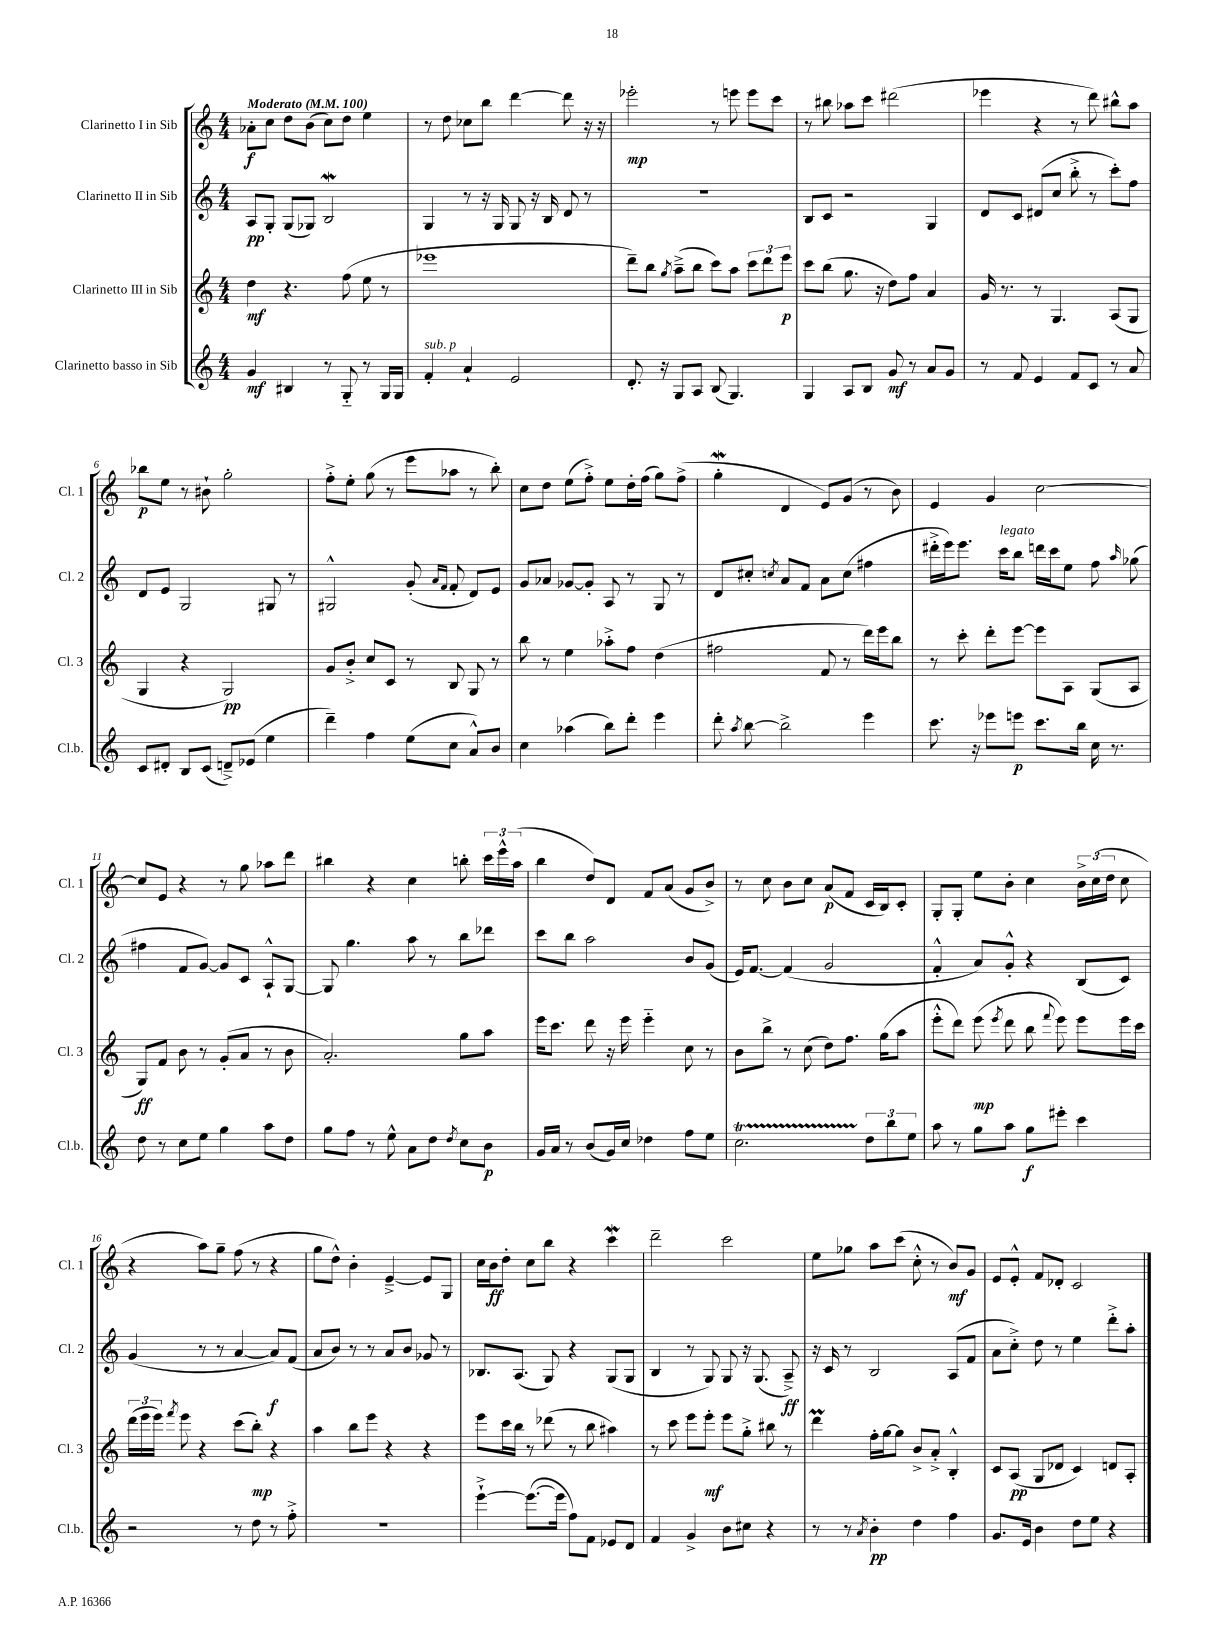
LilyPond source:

<<
\new StaffGroup <<
\new Staff = "s0" \with { instrumentName = "Clarinetto I in Sib" shortInstrumentName = "Cl. 1" } {
    \clef treble \key c \major \numericTimeSignature \time 4/4 \tempo "Moderato" 4 = 100
    \autoBeamOff aes'8[-.\f c''8] d''8[ b'8]( c''8[) d''8] e''4 |
    r8 d''8 ces''8[ b''8] d'''4~ d'''8 r16 r16 |
    ees'''2-.\mp r8 e'''8 e'''8[ c'''8] |
    r8 bis''8 aes''8[ c'''8] dis'''2( |
    ees'''4 r4 r8 d'''8) bis''8[-^ a''8] |
    bes''8[\p e''8] r8 bis'8-! g''2-. |
    f''8[-.-> e''8]-. g''8( r8 e'''8[ aes''8] r8 b''8-.) |
    c''8[ d''8] e''8[( f''8]-.->) e''8[ d''16-. f''16]( g''8[) f''8]->( |
    g''4-.\mordent d'4 e'8[) g'8]( r8 b'8) |
    e'4 g'4 c''2~ |
    c''8[ e'8] r4 r8 g''8 aes''8[ d'''8] |
    bis''4 r4 c''4 b''8-. \tuplet 3/2 { c'''16[ e'''16-^ a''16]( } |
    b''4 d''8[) d'8] f'8[ a'8]( g'8[ b'8]->) |
    r8 c''8 b'8[ c''8] a'8[\p( f'8] c'16[ b16) c'8]-. |
    g8[-. g8]-. e''8[ b'8]-. c''4 \tuplet 3/2 { b'16[-> c''16( d''16] } c''8 |
    r4 a''8[) g''8]-- f''8( r8 r4 |
    g''8[ d''8]-^) b'4-. e'4~---> e'8[ g8] |
    c''16[ b'16\ff d''8]-. c''8[ b''8] r4 c'''4\mordent |
    d'''2-- c'''2 |
    e''8[ ges''8] a''8[ c'''8]( c''8-.-^ r8 b'8[\mf) g'8] |
    e'8[ e'8]-.-^ f'8[ des'8]-. c'2 \bar "|." |
}
\new Staff = "s1" \with { instrumentName = "Clarinetto II in Sib" shortInstrumentName = "Cl. 2" } {
    \clef treble \key c \major \numericTimeSignature \time 4/4
    \autoBeamOff a8[\pp g8]-. g8[( ges8]) b2\mordent |
    g4 r8 r16 g16 g8 r16 b16 d'8 r8 |
    r1 |
    b8[ c'8] r2 g4 |
    d'8[ c'8] dis'8[( c''8] b''8-.-> r8 c'''8[-.) f''8] |
    d'8[ e'8] g2 gis8 r8 |
    gis2-^ g'8-.( \grace { a'16[ f'16] } f'8-. d'8[) e'8] |
    g'8[ aes'8] ges'8[~ ges'8]-. a8 r8 g8 r8 |
    d'8[ cis''8]-. \acciaccatura { c''8 } a'8[ f'8] a'8[ c''8]( fis''4 |
    dis'''16[-.-> e'''16) e'''8.] c'''16[^\markup { \italic "legato" } b''8] d'''16[ c'''16 e''8] f''8 \grace { a''16 } ges''8( |
    fis''4 f'8[ g'8]~) g'8[ c'8] a8[-!-^ g8]~ |
    g8 g''4. a''8 r8 b''8[ des'''8] |
    c'''8[ b''8] a''2 b'8[ g'8]( |
    e'16[) f'8.]~ f'4( g'2 |
    f'4-.-^ a'8[) g'8]-.-^ r4 b8[( c'8]) |
    g'4( r8 r8 a'4~ a'8[\f) f'8]( |
    a'8[ b'8]) r8 r8 a'8[ b'8] ges'8 r8 |
    bes8.[ a8.]( g8) r4 g8[( g8] |
    b4 r8 g8) g8 r16 g8.( a8--->\ff) |
    r16 c'16 r8 b2 a8[( f'8] |
    a'8[ c''8]-.->) d''8 r8 e''4 d'''8[-.-> a''8]-. \bar "|." |
}
\new Staff = "s2" \with { instrumentName = "Clarinetto III in Sib" shortInstrumentName = "Cl. 3" } {
    \clef treble \key c \major \numericTimeSignature \time 4/4
    \autoBeamOff d''4\mf r4. f''8( e''8 r8 |
    ees'''1 |
    d'''8[--) b''8] \acciaccatura { g''8 } a''8[--->( b''8] c'''8[) a''8] \tuplet 3/2 { c'''8[ d'''8 e'''8]\p } |
    c'''8[ b''8]( g''8. r16 d''8[) f''8] a'4 |
    g'16 r8. r8 g4. a8[( g8] |
    g4 r4 g2\pp) |
    g'8[ b'8]-.-> c''8[ c'8] r8 b8 g8 r8 |
    b''8 r8 e''4 aes''8[-.-> f''8] d''4( |
    fis''2 f'8 r8 d'''16[) e'''16 b''8] |
    r8 c'''8-. d'''8[-. e'''8]~ e'''8[ a8] g8[( a8] |
    g8[\ff) f'8] b'8 r8 g'8[-.( a'8] r8 b'8 |
    a'2.-.) g''8[ a''8] |
    e'''16[ c'''8.] d'''8 r16 e'''16 e'''4-_ c''8 r8 |
    b'8[ b''8]-> r8 c''8( d''8[) f''8.] g''16[( a''8] |
    e'''8[-.-^ d'''8]) e'''8\mp( \acciaccatura { e'''8 } d'''8 b''8 \appoggiatura { f'''8 } e'''8) e'''8[ e'''16 c'''16] |
    \tuplet 3/2 { d'''16[( e'''16 e'''16]) } \acciaccatura { f'''8 } e'''8 r4 c'''8[( b''8]-.\mp) r4 |
    a''4 b''8[ e'''8] r4 r4 |
    e'''8[ c'''16 b''16] r8 des'''8( r8 b''8 ais''4) |
    r8 c'''8 e'''8[ e'''8]-.\mf e'''8[ g''8]-.-> bis''8 r8 |
    d'''4\prall f''16[-. g''16~ g''8] b'8[-> a'8]-.-> b4-.-^ |
    c'8[ a8]\pp( g8[ des'8] c'4) d'8[ a8]-. \bar "|." |
}
\new Staff = "s3" \with { instrumentName = "Clarinetto basso in Sib" shortInstrumentName = "Cl.b." } {
    \clef treble \key c \major \numericTimeSignature \time 4/4
    \autoBeamOff g'4\mf bis4 r8 g8-_ r8 g16[ g16] |
    f'4-.^\markup { \italic "sub. p" } a'4-! e'2 |
    d'8.-. r16 g8[ a8] b8( g4.) |
    g4 a8[ b8] g'8\mf r8 a'8[ g'8] |
    r8 f'8 e'4 f'8[ c'8] r8 a'8 |
    c'8[ dis'8]-. b8[ c'8]( d'8[--->) ees'8]( e''4 |
    d'''4--) f''4 e''8[( c''8] a'8[-^) b'8] |
    c''4 aes''4( b''8[) d'''8]-. e'''4 |
    d'''8-. \acciaccatura { a''8 } b''8~ b''2-> e'''4 |
    c'''8. r16 ees'''8[ e'''8]\p c'''8.[ b''16] c''16 r8. |
    d''8 r8 c''8[ e''8] g''4 a''8[ d''8] |
    g''8[ f''8] r8 e''8-^ a'8[ d''8] \acciaccatura { d''8 } c''8[ b'8]\p |
    g'16[ a'16] r8 b'8[( g'16) c''16] des''4 f''8[ e''8] |
    c''2.\startTrillSpan \tuplet 3/2 { d''8[\stopTrillSpan b''8 e''8] } |
    a''8 r8 g''8[ a''8] g''8[\f eis'''8]-. c'''4 |
    r2 r8 d''8 r8 f''8-.-> |
    R1 |
    e'''4~-!-> e'''8.[~( e'''16] f''8[) f'8] ees'8[ d'8] |
    f'4 g'4-> b'8[ cis''8] r4 |
    r8 r8 \acciaccatura { a'8 } b'4-.\pp d''4 f''4 |
    g'8.[ e'16] b'4 d''8[ e''8] r4 \bar "|." |
}
>>
>>
